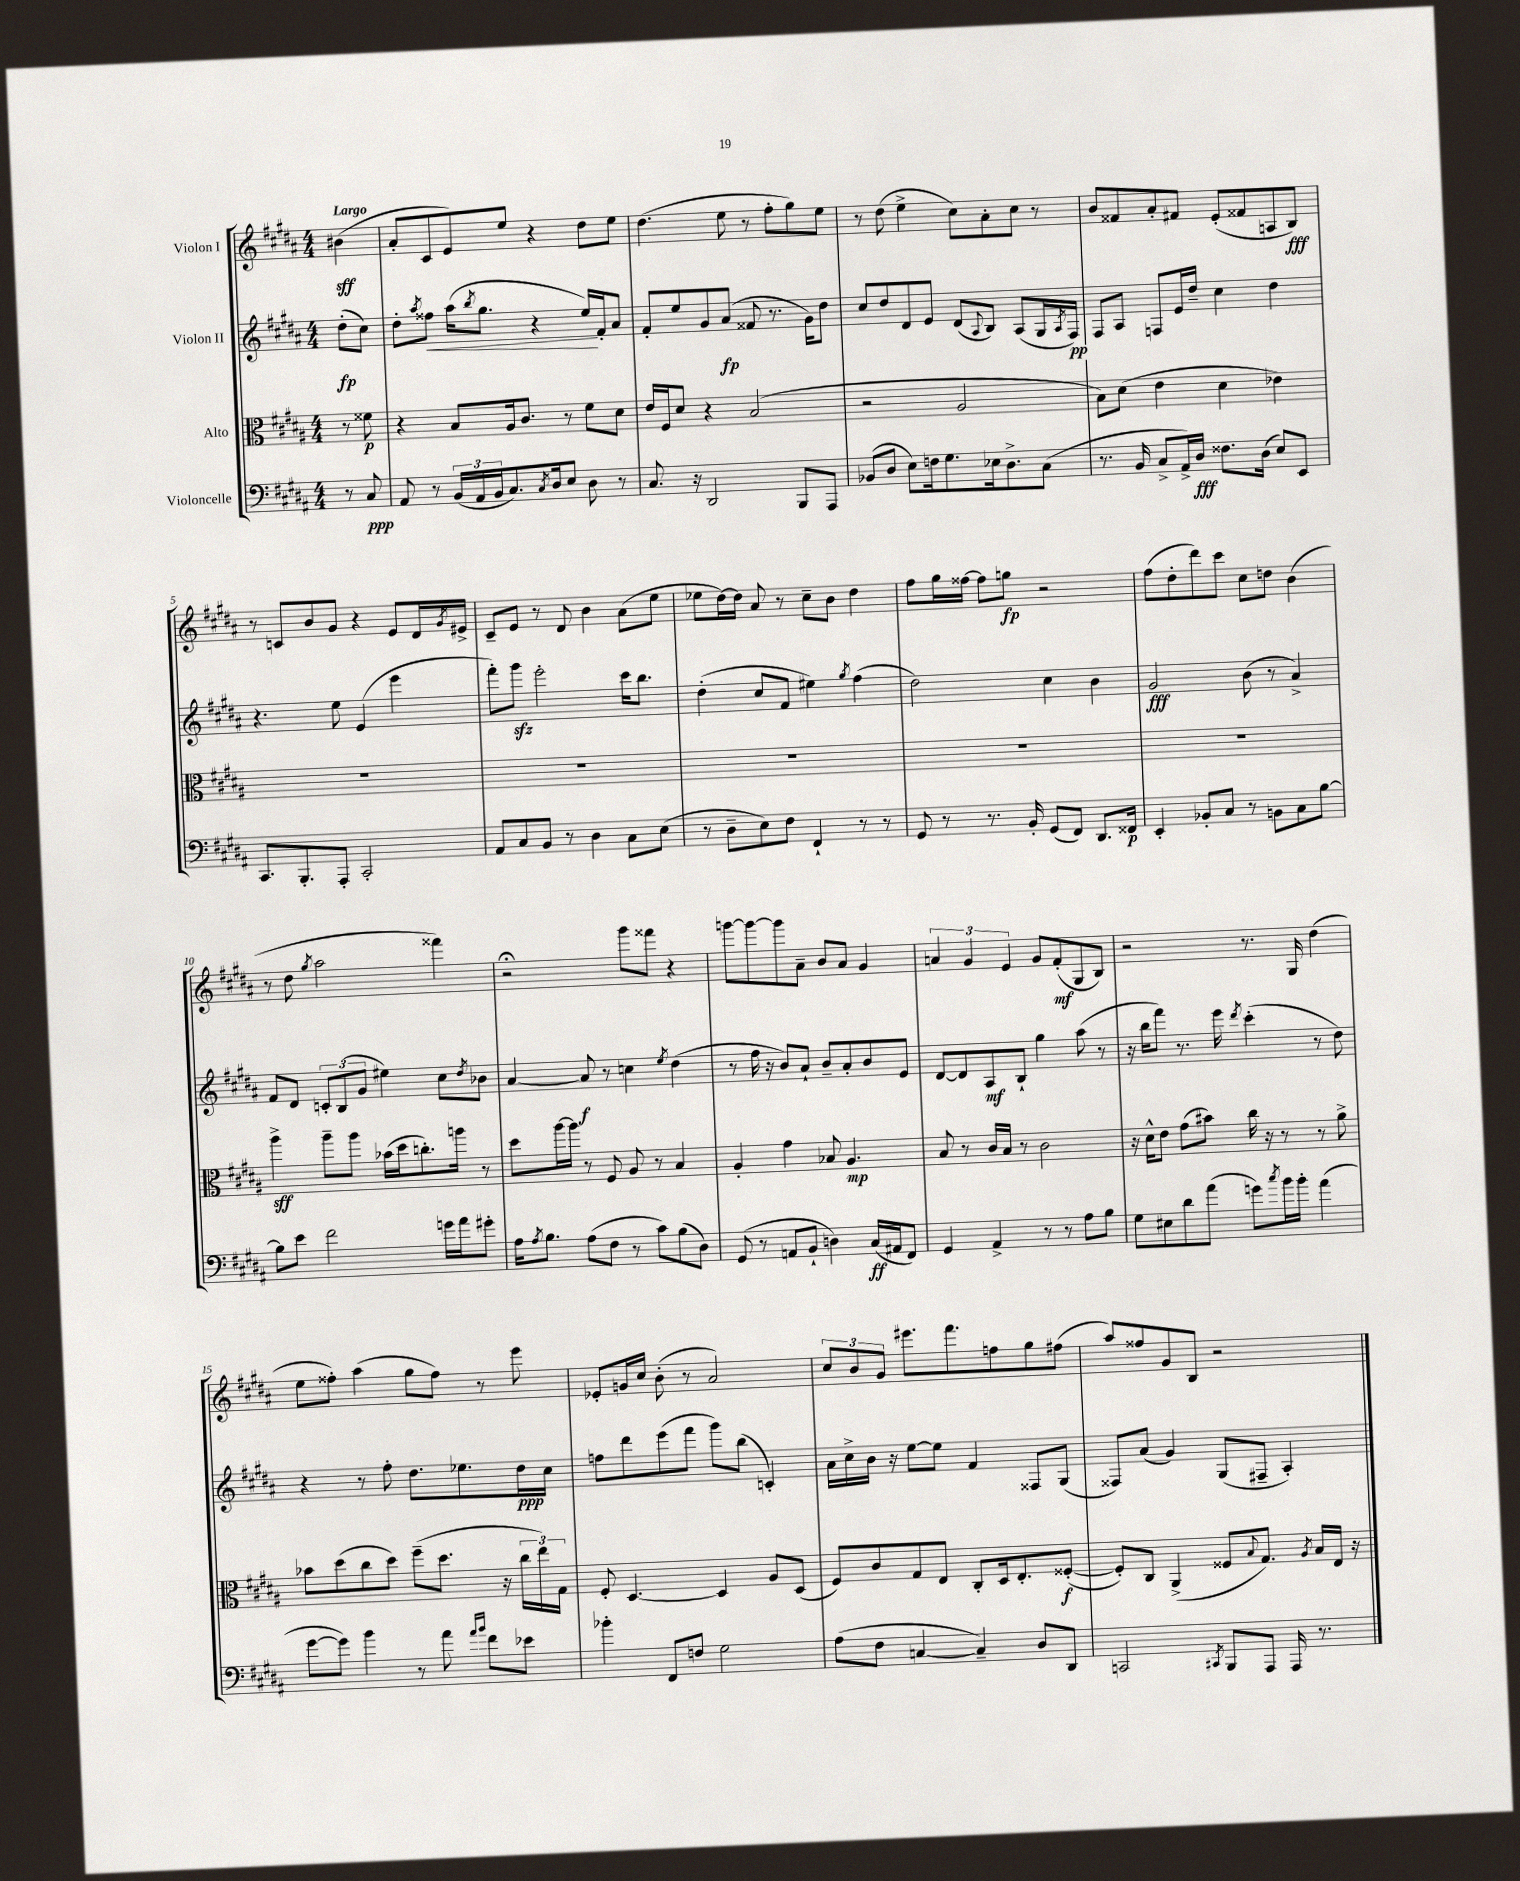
<<
\new StaffGroup <<
\new Staff = "s0" \with { instrumentName = "Violon I" } {
    \clef treble \key b \major \numericTimeSignature \time 4/4 \partial 4 \tempo "Largo"
    bis'4\sff( |
    ais'8-. cis'8 e'8) e''8 r4 dis''8 e''8 |
    dis''4.( e''8 r8 fis''8-. gis''8) e''8 |
    r8 dis''8( e''4-> cis''8) ais'8-. cis''8 r8 |
    b'8 fisis'8 ais'8-. fis'8 e'8-.( fisis'8 a8 b8\fff) |
    r8 c'8 b'8 gis'8 r4 e'8 dis'16 \acciaccatura { gis'8 } eis'16-> |
    cis'8-- e'8 r8 dis'8 b'4 ais'8( e''8 |
    ees''8 dis''16~) dis''16 ais'8 r8 cis''8-- b'8 dis''4 |
    fis''8 gis''16 fisis''16~ fisis''8 g''8\fp r2 |
    fis''8( dis''8-. dis'''8) cis'''8 cis''8 d''8 b'4( |
    r8 dis''8 \acciaccatura { gis''8 } ais''2 fisis'''4) |
    r2\fermata gis'''8 fisis'''8 r4 |
    g'''8~ g'''8~ g'''8 ais'8-- b'8 ais'8 gis'4 |
    \tuplet 3/2 { a'4 gis'4 e'4 } gis'8 fis'8-.\mf( gis8 b8) |
    r2 r8. gis16 dis''4( |
    e''8 fisis''8-.) ais''4( gis''8 fisis''8) r8 e'''8 |
    ees'8-. g'16 cis''16 b'8-.( r8 ais'2) |
    \tuplet 3/2 { cis''8 b'8 gis'8 } eis'''8. fis'''8. f''8 gis''8 fis''8( |
    ais''8) fisis''8 gis'8 b8 r2 \bar "|." |
}
\new Staff = "s1" \with { instrumentName = "Violon II" } {
    \clef treble \key b \major \numericTimeSignature \time 4/4 \partial 4
    dis''8-.\fp( cis''8) |
    dis''8-. \acciaccatura { ais''8 } fisis''8\< ais''16( \acciaccatura { b''8 } gis''8. r4 e''16\!) fis'16-. ais'8 |
    fis'8-. e''8 gis'8 ais'8\fp( fisis'8 r8. gis'16) dis''8 |
    cis''8 dis''8 dis'8 e'8 dis'8( \appoggiatura { ais8 } b8) ais8( gis16 \acciaccatura { ais8 } fis16\pp) |
    fis8 ais8 f8 e'16 dis''16-- cis''4 dis''4 |
    r4. e''8 e'4( e'''4 |
    fis'''8-.) gis'''8\sfz e'''2-. cis'''16 b''8. |
    dis''4-.( cis''8 fis'8 eis''4) \acciaccatura { gis''8 } fis''4( |
    dis''2) cis''4 b'4 |
    gis'2\fff b'8( r8 ais'4->) |
    fis'8 dis'8 \tuplet 3/2 { c'8-. b8( gis'8 } eis''4) cis''8 \acciaccatura { dis''8 } bes'8 |
    ais'4~ ais'8\f r8 c''4 \acciaccatura { e''8 } dis''4( |
    r8 fis''16 r16 b'8) ais'8-! b'8-- ais'8-. b'8 e'8 |
    dis'8~ dis'8 ais8\mf b8-! gis''4 ais''8( r8 |
    r16 b''16 fis'''8) r8. e'''16 \acciaccatura { dis'''8 } cis'''4-.( r8 dis''8) |
    r4 r8 fis''8-. dis''8. ees''8. dis''16\ppp cis''16 |
    f''8 dis'''8 e'''8( fis'''8 gis'''8) b''8( c'4-.) |
    ais'16 cis''16-> b'16 r16 e''8~ e''8 fis'4 fisis8 gis8( |
    fisis8) ais'8( gis'4) gis8( fis8-- ais4-.) \bar "|." |
}
\new Staff = "s2" \with { instrumentName = "Alto" } {
    \clef alto \key b \major \numericTimeSignature \time 4/4 \partial 4
    r8 fisis'8\p |
    r4 b8 ais16 cis'8. r8 fis'8 dis'8 |
    e'16 fis16 dis'8 r4 b2( |
    r2 ais2 |
    b8) dis'8( e'4 dis'4 ees'4) |
    R1 |
    R1 |
    R1 |
    R1 |
    R1 |
    ais''4->\sff ais''8-- ais''8 bes'16( dis''16 c''8.-.) a''16 r8 |
    dis''8 ais''16~ ais''16 r8 fis8 ais8 r8 b4 |
    ais4-. gis'4 bes8 ais4.\mp |
    b8 r8 cis'16 b16 r8 cis'2 |
    r16 dis'16-^ e'8 gis'8( bis'8) cis''16 r16 r8 r8 ais'8-> |
    bes'8 dis''8( cis''8 dis''8) fis''8--( dis''8. r16 \tuplet 3/2 { cis''16 e''16) gis16 } |
    fis8-. dis4.~ dis4 ais8 dis8( |
    fis8) cis'8 gis8 e8 cis8-. dis16 e8.-. fisis8~-.\f( |
    fisis8-.) cis8 ais,4->( fisis8 \appoggiatura { b8 } gis8.) \acciaccatura { ais8 } b16 e16 r16 \bar "|." |
}
\new Staff = "s3" \with { instrumentName = "Violoncelle" } {
    \clef bass \key b \major \numericTimeSignature \time 4/4 \partial 4
    r8 cis8\ppp |
    ais,8 r8 \tuplet 3/2 { b,16( ais,16 b,16 } cis8.) \acciaccatura { cis8 } dis16 e8 dis8 r8 |
    cis8. r16 dis,2 b,,8 ais,,8 |
    bes,8( dis8 e8) f16 gis8. ees16 dis8.-> cis8( |
    r8. b,16 cis8-> ais,16->) dis16\fff fisis8. dis16( e8) e,8 |
    cis,8. b,,8.-. ais,,8-. cis,2-. |
    ais,8 cis8 b,8 r8 dis4 cis8 e8( |
    r8 dis8-- e8) fis8 fis,4-! r8 r8 |
    gis,8 r8 r8. b,16-. gis,8( fis,8) dis,8. fisis,16\p |
    e,4-. bes,8-. cis8 r8 b,8 cis8 b8~ |
    b8 e'8 fis'2 g'16 ais'16 gis'8-. |
    ais16 \acciaccatura { ais8 } b8. ais8( fis8 r8 cis'8) b8( dis8) |
    gis,8( r8 a,8 b,8-! d4) cis16\ff( ais,16 fis,8) |
    gis,4 ais,4-> r8 r8 ais8 b8 |
    gis8 eis8 dis'8 ais'8( g'8) \acciaccatura { cis''8 } b'16 b'16-. ais'4( |
    gis'8~ gis'8) b'4 r8 ais'8 \grace { ais'16 b'16 } fis'8 ees'8 |
    bes'4-. fis,8 f8 gis2 |
    ais8( fis8 c4~ c4--) dis8 dis,8 |
    c,2 \acciaccatura { cis,8 } b,,8 ais,,8 ais,,16 r8. \bar "|." |
}
>>
>>
